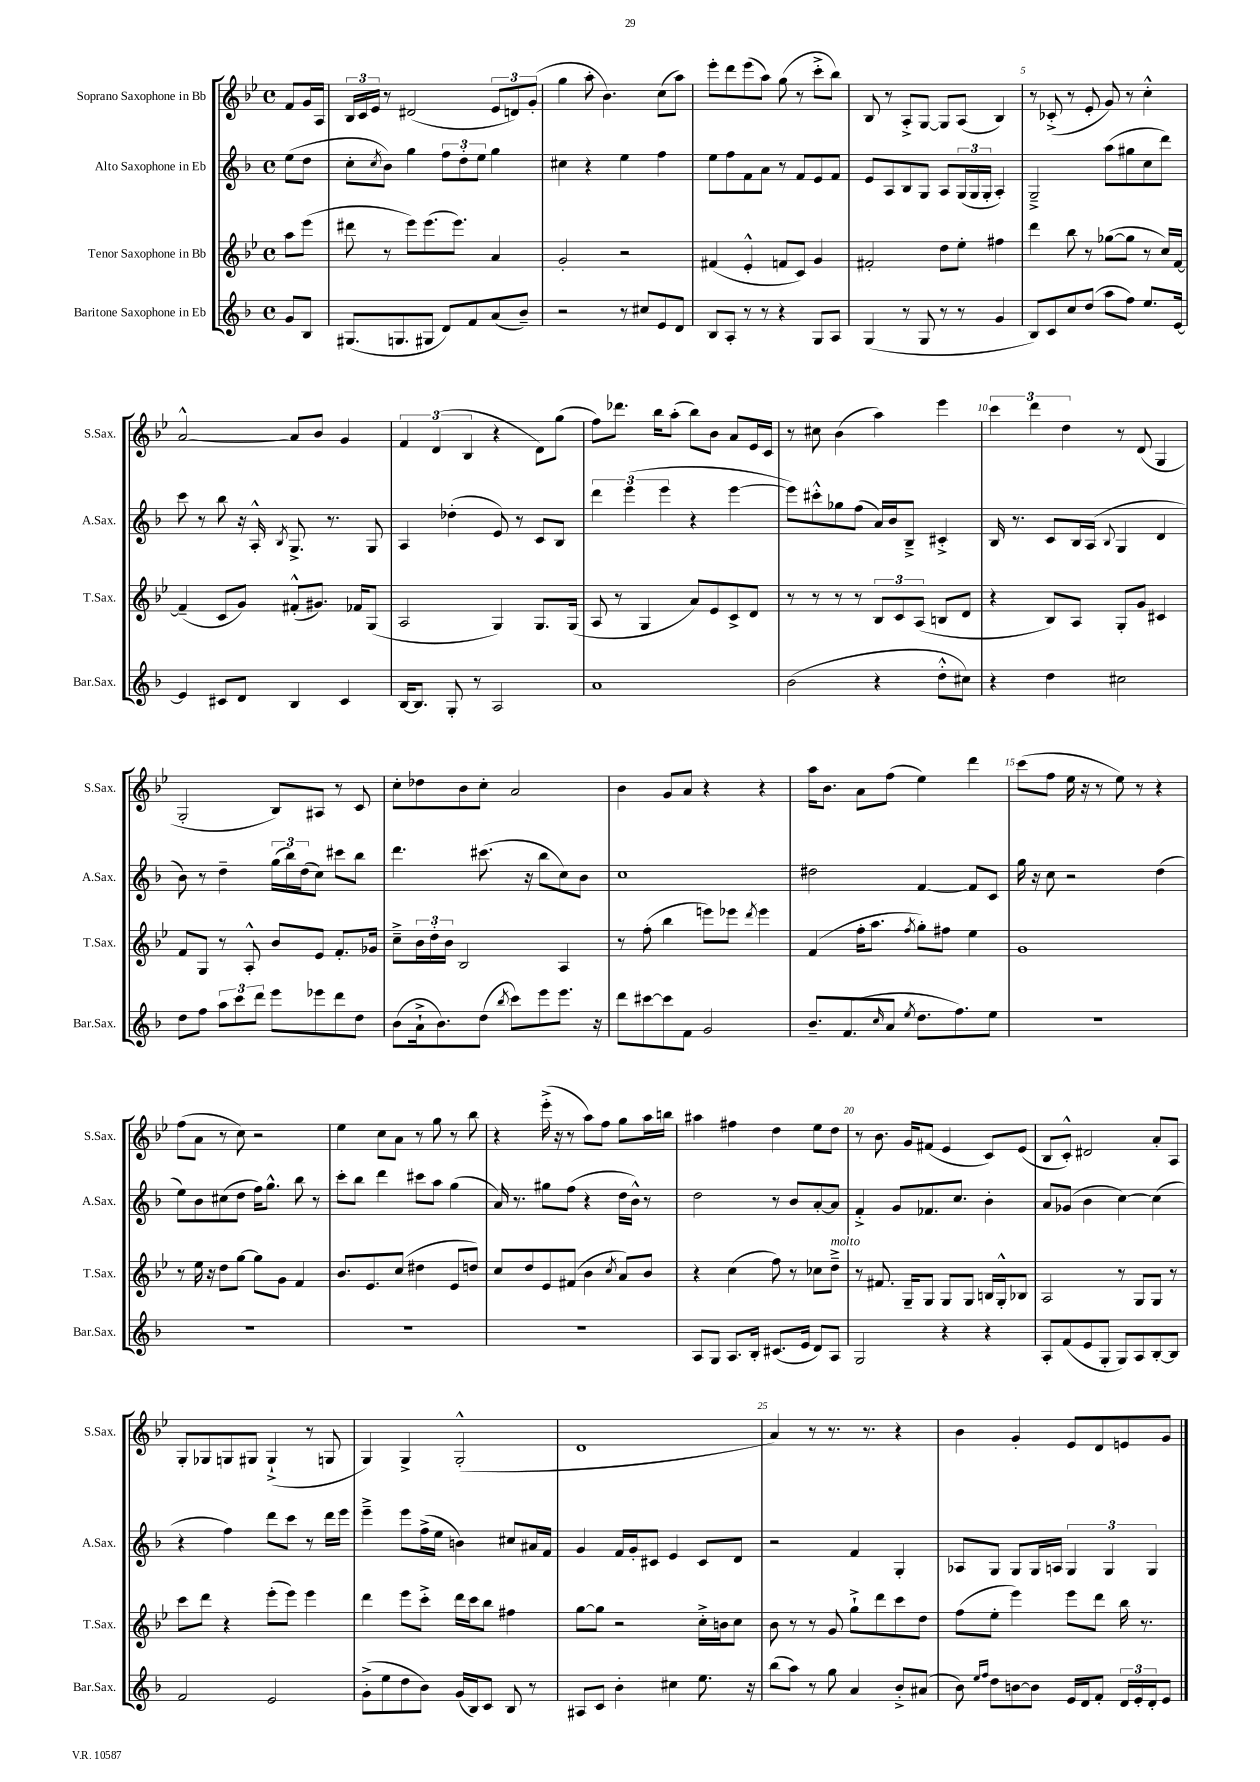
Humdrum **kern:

**kern	**kern	**kern	**kern
*staff4	*staff3	*staff2	*staff1
*clefG2	*clefG2	*clefG2	*clefG2
*k[b-]	*k[b-e-]	*k[b-]	*k[b-e-]
*M4/4	*M4/4	*M4/4	*M4/4
*met(c)	*met(c)	*met(c)	*met(c)
8g/L	8aa\L	(8ee\L	8f/L
8B-/J	(8eee-\J	8dd\J	16g/L
.	.	.	16A/JJ
=	=	=	=
(8.G#/L	8ddd#\	8cc'\L	24B-/LL
.	.	.	24c/
.	.	.	24e-/JJ
.	.	8qcc/	.
.	8r	8b-\J)	8r
8.G/	.	.	.
.	8eee-\L)	4gg\	(2d#/
8G#/J	(8.eee-\	.	.
8d/L)	.	12ff\L	.
.	8.eee-\J)	.	.
.	.	12dd'\	.
8f/	.	.	.
.	.	12ee\J	.
(8a/	4a/	4gg\	12e-/L
.	.	.	12d/)
8b-~/J)	.	.	.
.	.	.	(12g'/J
=	=	=	=
2r	2g'/	4cc#\	4gg\
.	.	4r	8aa'\
.	.	.	4.b-\)
8r	2r	4ee\	.
8cc#/L	.	.	.
8e/	.	4ff\	(8cc\L
8d/J	.	.	8aa\J)
=	=	=	=
8B-/L	(4f#/	8ee\L	8eee-'\L
8A'/J	.	8ff\	8ddd\
8r	4e-'^^/	8f\	(8eee-\
8r	.	8a\J	8aa\J)
4r	8f/L	8r	(8gg\
.	8c/J)	8f/L	8r
8G/L	4g/	8e/	8ccc'^\L
8A/J	.	8f/J	8bb-\J)
=	=	=	=
(4G/	2f#'/	8e/L	8B-/
.	.	8A/	8r
8r	.	8B-/	8A'^/L
8G/	.	8G/J	[8G/J
8r	8dd\L	8A/L	8G/]L
8r	8ee-'\J	(24G/L	(8A/J
.	.	24G/	.
.	.	24G'/JJ	.
4g/	4ff#\	4A'/)	4B-/)
=	=	=	=
8B-/L)	4ddd\	2G~^/	8r
8c/	.	.	(8c-'^/
8cc/	8bb-\	.	8r
(8dd/J	8r	.	8e-'/
8aa\L	([8gg-\L	(8aa\L	8g/)
8ff\J)	8gg-\]J	8gg#\	8r
8.ee/L	8r	8cc\	4cc'^^\
.	16cc/LL)	8ddd\J)	.
[16e/Jk	[16f/JJ	.	.
=	=	=	=
4e/]	(4f~/]	8ccc\	[2a^^/
.	.	8r	.
8c#/L	8c/L	8bb-\	.
8d/J	8g/J)	16r	.
.	.	16A'^^/	.
.	.	8qB-/	.
4B-/	(8f#'^^/L	8.G^/	8a/]L
.	8.g#/J)	.	8b-/J
.	.	8.r	.
4c#/	.	.	4g/
.	16f-/LK	.	.
.	(8G/J	8G/	.
=	=	=	=
[16B-/LK	2A/	4A/	6f/
8.B-/]J	.	.	.
.	.	.	(6d/
8G'/	.	(4dd-'\	.
.	.	.	6B-/
8r	.	.	.
2A/	4G/)	8e/)	4r
.	.	8r	.
.	8.G/L	8c/L	8d\L)
.	.	8B-/J	(8gg\J
.	(16G/Jk	.	.
=	=	=	=
1a	8A/	6ddd\	8ff\L)
.	8r	.	8.ddd-\J
.	.	(6eee\	.
.	4G/	.	.
.	.	.	16bb-\LK
.	.	6eee\	.
.	.	.	(8aa'\J
.	8a/L)	4r	8bb-\L)
.	8e-/	.	8b-\J
.	8c^/	[4eee\	8a/L
.	8d/J	.	16e-/L
.	.	.	16c/JJ
=	=	=	=
(2b-\	8r	8eee\]L)	8r
.	8r	8ccc#'^^\	8cc#\
.	8r	8gg-\	(4b-\
.	8r	(8ff\J	.
4r	12B-/L	16a/LL)	4aa\)
.	.	16b-/J	.
.	12c/	.	.
.	.	8B-~^/J	.
.	(12A/J	.	.
8dd'^^\L	8B/L	4c#'^/	4eee-\
8cc#\J)	8d/J	.	.
=	=	=	=
4r	4r	16B-/	6ccc\
.	.	8.r	.
.	.	.	6ddd\
4dd\	8B-/L)	8c/L	.
.	.	.	6dd\
.	8A/J	16B-/L	.
.	.	(16A/JJ	.
.	.	8qqB-/	.
2cc#\	8G'/L	4G/	8r
.	8g/J	.	(8d/
.	4c#/	4d/	4G/
=	=	=	=
8dd\L	8f/L	8b-\)	2G'/
8ff\J	8G/J	8r	.
12aa\L	8r	4dd~\	.
12ccc\	.	.	.
.	8A'^^/	.	.
12ddd\J	.	.	.
8eee\L	8b-/L	(24gg\LL	8B-/L)
.	.	24bb-\)	.
.	.	(24dd\J	.
8eee-\	8e-/J	8cc\J)	8A#/J
8ddd\	8.f'/L	8ccc#\L	8r
8dd\J	.	8bb-\J	8c/
.	16g-/Jk	.	.
=	=	=	=
(8b-\L	8cc~^\L	4.ddd\	8cc'\L
16a`^\k	24b-\L	.	8dd-\
.	24dd'\	.	.
8.b-\)	.	.	.
.	24b-\JJ	.	.
.	2B-/	.	8b-\
(8dd\J	.	(8.ccc#\	8cc'\J
8qbb-/	.	.	.
8ccc\L)	.	.	2a/
.	.	16r	.
8eee\	.	8bb-\L	.
8.eee\J	4A/	8cc\)	.
.	.	8b-\J	.
16r	.	.	.
=	=	=	=
8ddd\L	8r	1cc	4b-\
[8ccc#\	(8ff'\	.	.
8ccc#\]	4bb-\	.	8g/L
8f\J	.	.	8a/J
2g/	8eee\L)	.	4r
.	8eee-\J	.	.
.	8qddd/	.	.
.	4eee-\	.	4r
=	=	=	=
8.b-~/L	(4f/	2dd#\	16aa\LK
.	.	.	8.b-\J
(8.f/	.	.	.
.	16ff'\LK	.	8a\L
.	8.aa\J	.	.
16qqcc/	.	.	.
8a/J	.	.	(8ff\J
8qee/	8qff/	.	.
8.dd\L	8gg'\L)	[4f/	4ee-\)
.	8ff#\J	.	.
8.ff\)	.	.	.
.	4ee-\	8f/]L	4ddd\
8ee\J	.	8c/J	.
=	=	=	=
1r	1g	16gg\	(8ccc\L
.	.	16r	.
.	.	8cc\	8ff\J
.	.	2r	16ee-\
.	.	.	16r
.	.	.	8r
.	.	.	8ee-\)
.	.	.	8r
.	.	(4dd\	4r
=	=	=	=
1r	8r	8ee\L)	(8ff\L
.	16ee-\	8b-\	8a\J
.	16r	.	.
.	8dd\L	(8cc#\	8r
.	[8gg\J	8dd\J	8cc\)
.	8gg\]L	16ff\LK)	2r
.	.	8.gg^^\J	.
.	8g\J	.	.
.	4f/	8bb-\	.
.	.	8r	.
=	=	=	=
1r	8.b-/L	8ccc'\L	4ee-\
.	.	8bb-\J	.
.	8.e-/	.	.
.	.	4ddd\	8cc\L
.	(8cc/J	.	8a\J
.	4dd#\	8ccc#\L	8r
.	.	8aa\J	8gg\
.	8e-/L	(4gg\	8r
.	8dd/J)	.	8bb-\
=	=	=	=
1r	8cc/L	16a/)	4r
.	.	8.r	.
.	8dd/	.	.
.	8e-/	8gg#\L	(16eee-'^\
.	.	.	16r
.	(8f#/J	(8ff\J	8r
.	4b-\	4r	8aa\L)
.	.	.	8ff\J
.	8qcc/	.	.
.	8a/L)	16dd\LL	8gg\L
.	.	16b-^^\JJ)	.
.	8b-/J	8r	16aa\L
.	.	.	16bb\JJ
=	=	=	=
8A/L	4r	2dd\	4aa#\
8G/J	.	.	.
8.A/L	(4cc\	.	4ff#\
16B-'/Jk	.	.	.
(8.c#/L	8ff\)	8r	4dd\
.	8r	8b-/L	.
16e/Jk	.	.	.
8d/L)	8cc-\L	[8a'/	8ee-\L
8A/J	8dd~^\J	8a/]J	8dd\J
=	=	=	=
2G/	8r	4f'^/	8r
.	8.f#/	.	8.b-\
.	.	8g/L	.
.	16G~/LK	.	16g/LK
.	8G/J	8.f-/	(8f#/J
4r	8G/L	.	4e-/
.	.	8.cc/J	.
.	8G/J	.	.
4r	16B/LL	4b-'\	8c/L)
.	16G'^^/J	.	.
.	8B-/J	.	(8e-/J
=	=	=	=
8A'/L	2A/	8a/L	8B-/L
(8f/	.	(8g-/J	8c'^^/J)
8e/	.	4b-\	2d#/
8G'/J	.	.	.
8G/L)	8r	[4cc\)	.
8A/	8G/L	.	.
[8B-'/	8G/J	(4cc\]	8a'/L
8B-/]J	8r	.	8A/J
=	=	=	=
2f/	8ccc\L	4r	8G'/L
.	8ddd\J	.	8G-/
.	4r	4ff\)	8G/
.	.	.	8G#/J
2e/	(8eee-'\L	8ddd\L	(4G#`^/
.	8eee-\J)	8ccc\J	.
.	4eee-\	8r	8r
.	.	16ddd\LL	8G/
.	.	16eee\JJ	.
=	=	=	=
(8g'^\L	4ddd\	4eee~^\	4G/)
8ee\	.	.	.
8dd\	8eee-\L	8eee\L	4G^/
8b-\J)	8ccc'^\J	(16ff^\L	.
.	.	16ee\JJ	.
(16g/LL	16ddd\LL	4b\)	(2G'^^/
16B-/J)	16ccc\J	.	.
8c/J	8bb-\J	.	.
8B-/	4ff#\	8cc#/L	.
8r	.	16a#/L	.
.	.	16f/JJ	.
=	=	=	=
8A#/L	[8gg\L	4g/	1d
8c/J	8gg\]J	.	.
4b-'\	2r	16f/LL	.
.	.	16g'/J	.
.	.	8c#/J	.
4cc#\	.	4e/	.
8.ee\	16cc'^\LL	8c#/L	.
.	16b\J	.	.
.	8cc\J	8d/J	.
16r	.	.	.
=	=	=	=
(8bb-\L	8b-\	2r	4a/)
8aa\J)	8r	.	.
8r	8r	.	8r
8gg\	8g/	.	8.r
4a/	8gg`^\L	4f/	.
.	.	.	8.r
.	8ddd\	.	.
8b-'^/L	8ccc\	4G'/	4r
(8a#/J	8dd\J	.	.
=	=	=	=
8b-\)	(8ff\L	8A-/L	4b-\
16qqee/LL	.	.	.
16qqff/JJ	.	.	.
8dd\L	8ee-'\J	8G/J	.
[8b\	4eee-\)	8G/L	4g'/
8b\]J	.	16G/L	.
.	.	16A/JJ	.
16e/LL	8eee-\L	6G/	8e-/L
16d/J	.	.	.
8f'/J	8ddd\J	.	8d/
.	.	6G/	.
24d/LL	16bb-\	.	8e/
24e'/	.	.	.
.	8.r	.	.
24d'/J	.	6G/	.
8e/J	.	.	8g/J
==	==	==	==
*-	*-	*-	*-
